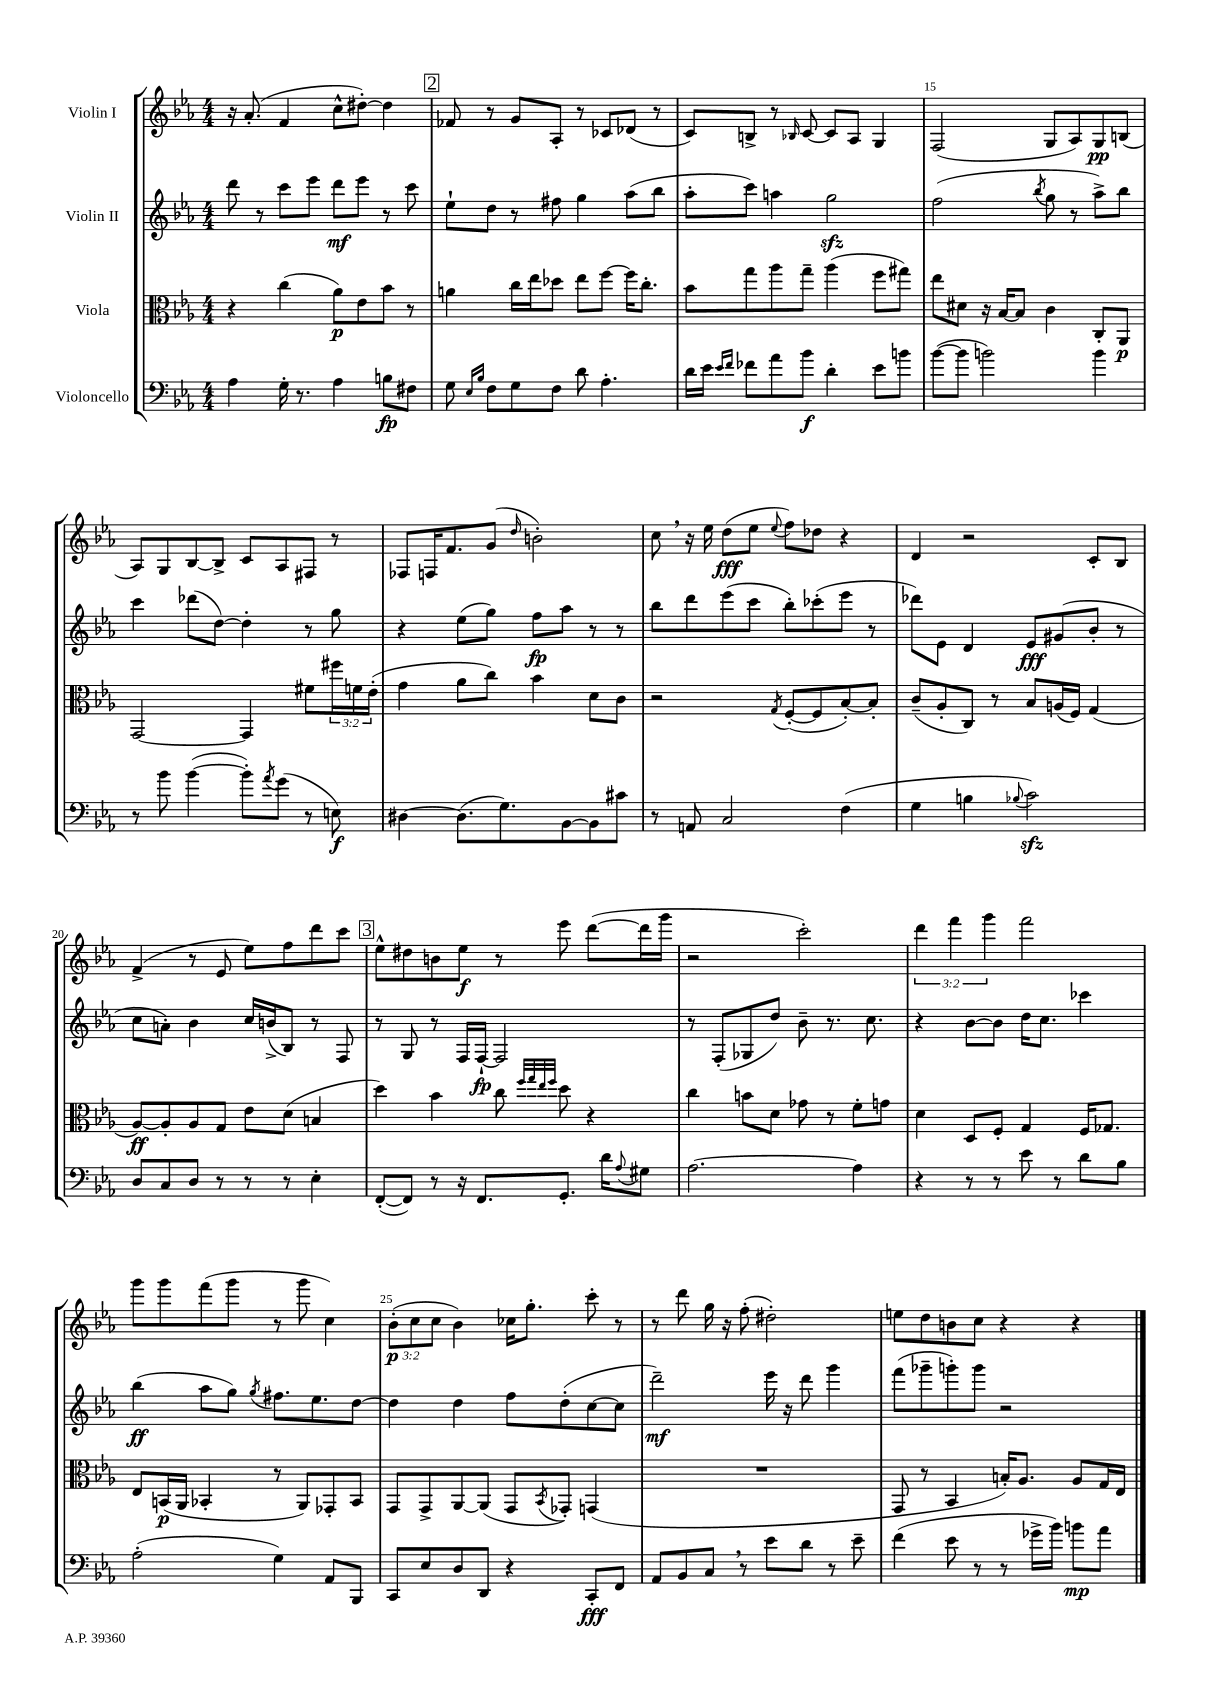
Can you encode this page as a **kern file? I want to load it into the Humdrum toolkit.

**kern	**kern	**kern	**kern
*staff4	*staff3	*staff2	*staff1
*clefF4	*clefC3	*clefG2	*clefG2
*k[b-e-a-]	*k[b-e-a-]	*k[b-e-a-]	*k[b-e-a-]
*M4/4	*M4/4	*M4/4	*M4/4
4A-	4r	8ddd	16r
.	.	.	(8.a-'
.	.	8r	.
16G'	(4cc	8ccc	4f
8.r	.	.	.
.	.	8eee-	.
4A-	8a-)	8ddd	8cc^^
.	8e-	8eee-	[8dd#')
8B	8b-	8r	4dd#]
8F#	8r	8ccc	.
=	=	=	=
8G	4a	8ee-`	8f-
16qqE-	.	.	.
16qqB-	.	.	.
8F	.	8dd	8r
8G	16cc	8r	8g
.	16ee-	.	.
8F	8dd-	8ff#	8A-'
8d	8ee-	4gg	8r
4.A-'	[8ff	.	8c-
.	16ff]	(8aa-	(8d-
.	8.cc'	.	.
.	.	8bb-	8r
=	=	=	=
16d	8b-	8aa-'	8c)
16e-	.	.	.
16qqe-	.	.	.
16qqf	.	.	.
8f-	8gg	8ccc)	8B^
8a-	8aa-	4aa	8r
.	.	.	16qqB-
8b-	8gg~	.	[8c
4d'	(4aa-	2gg	8c]
.	.	.	8A-
8e-	8ff	.	4G
8b	8gg#)	.	.
=	=	=	=
([8b-	8ee-	(2ff	(2F
8b-]	8d#	.	.
2b)	16r	.	.
.	[16B-	.	.
.	8B-]	.	.
.	.	8qbb-	.
.	4c	8gg	8G
.	.	8r	8A-)
4b	8C'	8aa-^)	8G
.	8AA-	8bb-	(8B
=	=	=	=
8r	[2GG	4ccc	8A-)
8b-	.	.	8G
([4b-	.	(8ddd-	[8B-
.	.	[8dd)	8B-^]
8b-'])	4GG]	4dd']	8c
8qa-	.	.	.
(8g	.	.	8A-
8r	8f#	8r	8F#
8E)	24ff#	8gg	8r
.	24f	.	.
.	(24e-'	.	.
=	=	=	=
[4D#	4g	4r	8F-
.	.	.	16F
.	.	.	8.f
(8.D#]	8a-	(8ee-	.
.	8cc)	8gg)	(8g
8.G)	.	.	.
.	.	.	16qqdd
.	4b-	8ff	2b')
[8BB-	.	8aa-	.
8BB-]	8d	8r	.
8c#	8c	8r	.
=	=	=	=
8r	2r	8bb-	8cc
8AA	.	8ddd	16r
.	.	.	16ee-
2C	.	(8eee-	(8dd
.	.	8ccc	8ee-
.	8qG	.	8qqee-
.	([8F'	8bb-')	8ff)
.	8F]	(8ccc-'	8dd-
(4F	[8B-')	8eee-	4r
.	8B-']	8r	.
=	=	=	=
4G	(8c~	8ddd-)	4d
.	8A-'	8e-	.
4B	8C)	4d	2r
.	8r	.	.
8qqB-	.	.	.
2c)	8B-	8e-	.
.	(16A	(8g#	.
.	16F)	.	.
.	(4G	8b-'	8c'
.	.	8r	8B-
=	=	=	=
8D	[8A-)	8cc	(4f^
8C	8A-']	8a')	.
8D	8A-	4b-	8r
8r	8G	.	8e-
8r	8e-	16cc	8ee-)
.	.	(16b^	.
8r	(8d	8B-)	8ff
4E-'	4B	8r	8ddd
.	.	8F	8ccc
=	=	=	=
([8FF'	4dd)	8r	8ee-^^
8FF])	.	8G	8dd#
8r	4b-	8r	8b
16r	.	16F	8ee-
8.FF	.	[16F`	.
.	8cc	2F]	8r
.	32qqff	.	.
.	32qqgg	.	.
.	32qqee-	.	.
.	32qqff	.	.
8.GG'	8dd	.	8eee-
.	4r	.	([8ddd
16d	.	.	.
8qqA-	.	.	.
8G#	.	.	16ddd]
.	.	.	16ggg
=	=	=	=
[2.A-	4cc	8r	2r
.	.	(8F'	.
.	8b	8G-	.
.	8d	8dd)	.
.	8g-	8b-~	2ccc')
.	8r	8.r	.
4A-]	8f'	.	.
.	.	8.cc	.
.	8g	.	.
=	=	=	=
4r	4d	4r	6ddd
.	.	.	6fff
8r	8D	[8b-	.
.	.	.	6ggg
8r	8F'	8b-]	.
8e-	4G	16dd	2fff
.	.	8.cc	.
8r	.	.	.
8d	16F	4ccc-	.
.	8.G-	.	.
8B-	.	.	.
=	=	=	=
(2A-'	8E-	(4bb-	8ggg
.	(16BB	.	8ggg
.	16AA-	.	.
.	4BB-'	8aa-	(8fff
.	.	8gg)	8ggg
.	.	8qgg	.
4G)	8r	8.ff#	8r
.	8AA-)	.	8ggg
.	.	8.ee-	.
8AA-	8GG-'	.	4cc)
8BBB-	8BB-	[8dd	.
=	=	=	=
8CC	8GG	4dd]	(12b-'
.	.	.	12cc
8E-	8GG^	.	.
.	.	.	12cc
8D	[8AA-	4dd	4b-)
8DD	(8AA-]	.	.
4r	8GG	8ff	16cc-
.	.	.	8.gg'
.	8qBB-	.	.
.	8GG-')	(8dd'	.
8CC'	(4GG	[8cc	8ccc'
8FF	.	8cc]	8r
=	=	=	=
8AA-	1r	2ddd~)	8r
8BB-	.	.	8ddd
8C	.	.	16gg
.	.	.	16r
8r	.	.	(8ff'
8e-	.	16eee-	2dd#')
.	.	16r	.
8d	.	8ddd	.
8r	.	4ggg	.
8e-~	.	.	.
=	=	=	=
(4f	8GG	(8fff	8ee
.	8r	8ggg-~	8dd
8e-	4BB-	8ggg')	8b
8r	.	8ggg	8cc
8r	16B')	2r	4r
.	8.A-	.	.
16g-^	.	.	.
16b-)	.	.	.
8b	8A-	.	4r
8a-	16G	.	.
.	16E-	.	.
==	==	==	==
*-	*-	*-	*-
